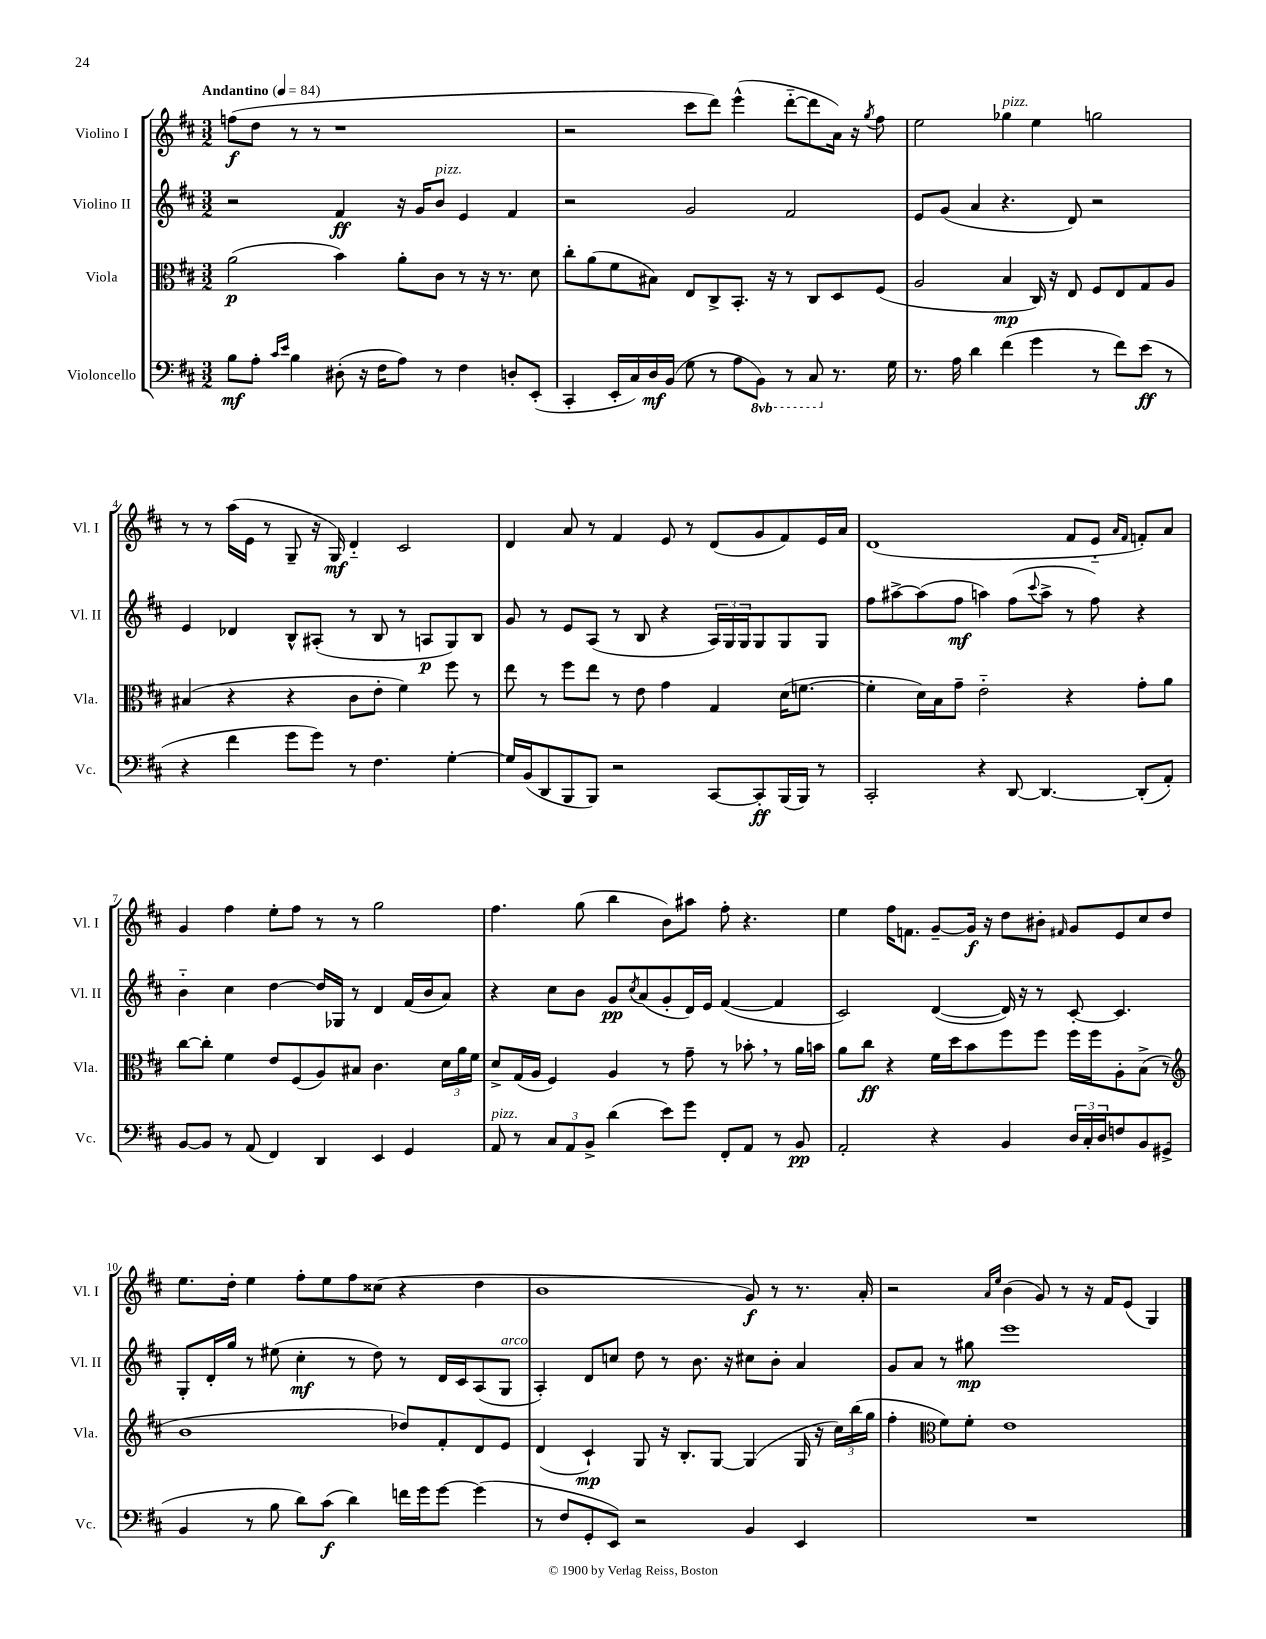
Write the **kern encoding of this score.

**kern	**dynam	**kern	**dynam	**kern	**dynam	**kern	**dynam
*part4	*part4	*part3	*part3	*part2	*part2	*part1	*part1
*staff4	*staff4	*staff3	*staff3	*staff2	*staff2	*staff1	*staff1
*I"Violoncello	*	*I"Viola	*	*I"Violino II	*	*I"Violino I	*
*I'Vc.	*	*I'Vla.	*	*I'Vl. II	*	*I'Vl. I	*
*clefF4	*	*clefC3	*	*clefG2	*	*clefG2	*
*k[f#c#]	*	*k[f#c#]	*	*k[f#c#]	*	*k[f#c#]	*
*M3/2	*	*M3/2	*	*M3/2	*	*M3/2	*
*MM84	*	*MM84	*	*MM84	*	*MM84	*
=1	=1	=1	=1	=1	=1	=1	=1
!	!	!	!	!	!	!LO:TX:a:B:t=Andantino	!
8B\L	mf	(2a\	p	2r	.	(8ffn\L	f
8A'\J	.	.	.	.	.	8dd\J	.
16qqc#/LL	.	.	.	.	.	.	.
16qqe/JJ	.	.	.	.	.	.	.
4B\	.	.	.	.	.	8r	.
.	.	.	.	.	.	8r	.
(8D#X'\	.	4b\)	.	4f#/	ff	1r	.
16r	.	.	.	.	.	.	.
16F#\KL	.	.	.	.	.	.	.
8A\J)	.	8a'\L	.	16r	.	.	.
.	.	.	.	16g/KL	.	.	.
!	!	!	!	!LO:TX:a:i:t=pizz.	!	!	!
8r	.	8c#\J	.	8b/J	.	.	.
4F#\	.	8r	.	4e/	.	.	.
.	.	16r	.	.	.	.	.
.	.	8.r	.	.	.	.	.
8Dn'/L	.	.	.	4f#/	.	.	.
(8EE'/J	.	8d\	.	.	.	.	.
=2	=2	=2	=2	=2	=2	=2	=2
4CC#'/	.	8cc#'\L	.	2r	.	2r	.
.	.	(8a\	.	.	.	.	.
16EE'/LL	.	8f#\	.	.	.	.	.
16C#/)	.	.	.	.	.	.	.
16D/	mf	8B#X\J)	.	.	.	.	.
(16BB/JJ	.	.	.	.	.	.	.
8G\	.	8E/L	.	2g/	.	8ccc#\L	.
8r	.	8C#^/	.	.	.	8ddd\J)	.
8A\L	.	8.BB'/J	.	.	.	(4eee^^\	.
*8ba	*	*	*	*	*	*	*
8BBB\J)	.	.	.	.	.	.	.
.	.	16r	.	.	.	.	.
8r	.	8r	.	2f#/	.	[8ddd\L	.
8CC#/	.	8C#/L	.	.	.	8ddd\]	.
*X8ba	*	*	*	*	*	*	*
8.r	.	8D/	.	.	.	16a\Jk)	.
.	.	.	.	.	.	16r	.
.	.	.	.	.	.	8qgg/	.
.	.	(8F#/J	.	.	.	8ff#\	.
16G\	.	.	.	.	.	.	.
=3	=3	=3	=3	=3	=3	=3	=3
8.r	.	2A/	.	8e/L	.	2ee\	.
.	.	.	.	(8g/J	.	.	.
16A\	.	.	.	.	.	.	.
4d\	.	.	.	4a/	.	.	.
!	!	!	!	!	!	!LO:TX:a:i:t=pizz.	!
(4f#\	.	4B/	mp	4.r	.	4gg-X\	.
4g\	.	16C#/)	.	.	.	4ee\	.
.	.	16r	.	.	.	.	.
.	.	8E/	.	8d/)	.	.	.
8r	.	8F#/L	.	2r	.	2ggn\	.
8f#\L)	.	8E/	.	.	.	.	.
(8e\J	ff	8G/	.	.	.	.	.
8r	.	8A/J	.	.	.	.	.
!!LO:LB:g=z
=4	=4	=4	=4	=4	=4	=4	=4
4r	.	(4B#X/	.	4e/	.	8r	.
.	.	.	.	.	.	8r	.
4f#\	.	4r	.	4d-X/	.	(16aa\LL	.
.	.	.	.	.	.	16e\JJ	.
.	.	.	.	.	.	8r	.
8g\L	.	4r	.	8B^^/L	.	8G~/	.
8g\J)	.	.	.	(8A#X'/J	.	16r	.
.	.	.	.	.	.	16G/)	mf
8r	.	8c#\L	.	8r	.	4d/	.
4.F#\	.	8e'\J	.	8B/	.	.	.
.	.	4f#\)	.	8r	.	2c#/	.
.	.	.	.	8An/L	p	.	.
[4G'\	.	8ff#\	.	8G/)	.	.	.
.	.	8r	.	8B/J	.	.	.
=5	=5	=5	=5	=5	=5	=5	=5
16G/LL]	.	8ee\	.	8g/	.	4d/	.
(16BB/J	.	.	.	.	.	.	.
8DD/	.	8r	.	8r	.	.	.
8BBB/	.	8ff#\L	.	8e/L	.	8a/	.
8BBB/J)	.	8ee\J	.	(8A/J	.	8r	.
2r	.	8r	.	8r	.	4f#/	.
.	.	8e\	.	8B/	.	.	.
.	.	4g\	.	4r	.	8e/	.
.	.	.	.	.	.	8r	.
[8CC#/L	.	4G/	.	24A/LL)	.	(8d/L	.
.	.	.	.	24G/	.	.	.
.	.	.	.	24G/J	.	.	.
8CC#'/]	ff	.	.	8G/	.	8g/	.
(16BBB/L	.	(16d\KL	.	8G/	.	8f#/)	.
16BBB/JJ)	.	[8.fn\J	.	.	.	.	.
8r	.	.	.	8G/J	.	16e/L	.
.	.	.	.	.	.	16a/JJ	.
=6	=6	=6	=6	=6	=6	=6	=6
2CC#'/	.	4f'\]	.	8ff#\L	.	(1d	.
.	.	.	.	[8aa#X^\	.	.	.
.	.	16d\LL)	.	(8aa#\]	.	.	.
.	.	16B\J	.	.	.	.	.
.	.	8g~\J	.	8ff#\J	mf	.	.
4r	.	2e\	.	4aan\)	.	.	.
[8DD/	.	.	.	(8ff#\L	.	.	.
.	.	.	.	8qqccc#/	.	.	.
4.DD/_	.	.	.	8aa^\J	.	.	.
.	.	4r	.	8r	.	8f#/L	.
.	.	.	.	8ff#\)	.	8e/J	.
.	.	.	.	.	.	16qqa/LL	.
.	.	.	.	.	.	16qqf#/JJ	.
(8DD'/L]	.	8g'\L	.	4r	.	8fn'/L)	.
8AA'/J)	.	8a\J	.	.	.	8a/J	.
!!LO:LB:g=z
=7	=7	=7	=7	=7	=7	=7	=7
[8BB/L	.	[8cc#\L	.	4b\	.	4g/	.
8BB/J]	.	8cc#'\J]	.	.	.	.	.
8r	.	4f#\	.	4cc#\	.	4ff#\	.
(8AA/	.	.	.	.	.	.	.
4FF#/)	.	8e/L	.	[4dd\	.	8ee'\L	.
.	.	(8F#/	.	.	.	8ff#\J	.
4DD/	.	8A/)	.	16dd/LL]	.	8r	.
.	.	.	.	16G-X/JJ	.	.	.
.	.	8B#X/J	.	8r	.	8r	.
4EE/	.	4.c#\	.	4d/	.	2gg\	.
4GG/	.	.	.	(16f#/LL	.	.	.
.	.	.	.	16b/J	.	.	.
.	.	24d\LL	.	8a/J)	.	.	.
.	.	24a\	.	.	.	.	.
.	.	24f#\JJ	.	.	.	.	.
=8	=8	=8	=8	=8	=8	=8	=8
!LO:TX:a:i:t=pizz.	!	!	!	!	!	!	!
8AA/	.	8d^/L	.	4r	.	4.ff#\	.
8r	.	(16G/L	.	.	.	.	.
.	.	16A/JJ	.	.	.	.	.
12C#/L	.	4F#/)	.	8cc#\L	.	.	.
12AA/	.	.	.	.	.	.	.
.	.	.	.	8b\J	.	(8gg\	.
12BB^/J	.	.	.	.	.	.	.
(4d\	.	4A/	.	8g/L	pp	4bb\	.
.	.	.	.	8qcc#/	.	.	.
.	.	.	.	(8a/	.	.	.
8e\L)	.	8r	.	8g'/	.	8b\L)	.
8g\J	.	8g~\	.	16d/L)	.	8aa#X\J	.
.	.	.	.	16e/JJ	.	.	.
8FF#'/L	.	8r	.	([4f#/	.	8ff#'\	.
8AA/J	.	8b-X',\	.	.	.	4.r	.
8r	.	8r	.	4f#/]	.	.	.
8BB/	pp	16a\LL	.	.	.	.	.
.	.	16bn\JJ	.	.	.	.	.
=9	=9	=9	=9	=9	=9	=9	=9
2AA'/	.	8a\L	.	2c#/)	.	4ee\	.
.	.	8cc#\J	ff	.	.	.	.
.	.	4r	.	.	.	16ff#\KL	.
.	.	.	.	.	.	8.fn\J	.
4r	.	16f#\LL	.	([4d/	.	[8g~/L	.
.	.	16dd\J	.	.	.	.	.
.	.	8b\	.	.	.	16g/Jk]	f
.	.	.	.	.	.	16r	.
4BB/	.	8ff#\	.	16d/])	.	8dd\L	.
.	.	.	.	16r	.	.	.
.	.	8ff#\J	.	8r	.	8b#X'\J	.
.	.	.	.	.	.	16qqf#X/	.
24D/LL	.	16ff#\LL	.	[8c#'/	.	8g/L	.
24C#'/	.	.	.	.	.	.	.
.	.	16ff#\J	.	.	.	.	.
24D/J	.	.	.	.	.	.	.
8Fn/	.	8A'\	.	4.c#/]	.	8e/	.
8BB/	.	(8B^\J	.	.	.	8cc#/	.
(8GG#X^/J	.	8r	.	.	.	8dd/J	.
!!LO:LB:g=z
=10	=10	=10	=10	=10	=10	=10	=10
*	*	*clefG2	*	*	*	*	*
4BB/	.	1b	.	8G'/L	.	8.ee\L	.
.	.	.	.	16d'/L	.	.	.
.	.	.	.	16gg/JJ	.	16dd'\Jk	.
8r	.	.	.	8r	.	4ee\	.
8B\	.	.	.	(8ee#X\	.	.	.
8d\L)	.	.	.	4cc#'\	mf	8ff#'\L	.
(8c#\J	f	.	.	.	.	8ee\	.
4d\)	.	.	.	8r	.	8ff#\	.
.	.	.	.	8dd\)	.	(8cc##X\J	.
16fn\LL	.	8dd-X/L)	.	8r	.	4r	.
16g\J	.	.	.	.	.	.	.
[8g\J	.	8f#'/	.	16d/LL	.	.	.
.	.	.	.	16c#/J	.	.	.
(4g\]	.	8d/	.	(8A/	.	4dd\	.
!	!	!	!	!LO:TX:a:i:t=arco	!	!	!
.	.	8e/J	.	8G/J	.	.	.
=11	=11	=11	=11	=11	=11	=11	=11
8r	.	(4d/	.	4A'/)	.	1b	.
8F#/L	.	.	.	.	.	.	.
8GG'/	.	4c#`/)	mp	8d/L	.	.	.
8EE/J)	.	.	.	8ccn/J	.	.	.
2r	.	8G/	.	8dd\	.	.	.
.	.	16r	.	8r	.	.	.
.	.	8.B'/L	.	.	.	.	.
.	.	.	.	8.b\	.	.	.
.	.	[8G/J	.	.	.	.	.
.	.	.	.	16r	.	.	.
4BB/	.	(4G/]	.	8cc#X\L	.	8g/)	f
.	.	.	.	8b'\J	.	8r	.
4EE/	.	16G/	.	4a/	.	8.r	.
.	.	16r	.	.	.	.	.
.	.	24cc#\LL)	.	.	.	.	.
.	.	(24bb\	.	.	.	.	.
.	.	.	.	.	.	16a'/	.
.	.	24gg\JJ	.	.	.	.	.
=12	=12	=12	=12	=12	=12	=12	=12
1.r	.	4ff#'\	.	8g/L	.	2r	.
.	.	.	.	8a/J	.	.	.
*	*	*clefC3	*	*	*	*	*
.	.	8f#\L)	.	8r	.	.	.
.	.	8f#'\J	.	8gg#X\	mp	.	.
.	.	.	.	.	.	16qqa/LL	.
.	.	.	.	.	.	16qqee/JJ	.
.	.	1e	.	1eee	.	(4b\	.
.	.	.	.	.	.	8g/)	.
.	.	.	.	.	.	8r	.
.	.	.	.	.	.	16r	.
.	.	.	.	.	.	16f#/KL	.
.	.	.	.	.	.	(8e/J	.
.	.	.	.	.	.	4G/)	.
==	==	==	==	==	==	==	==
*-	*-	*-	*-	*-	*-	*-	*-
